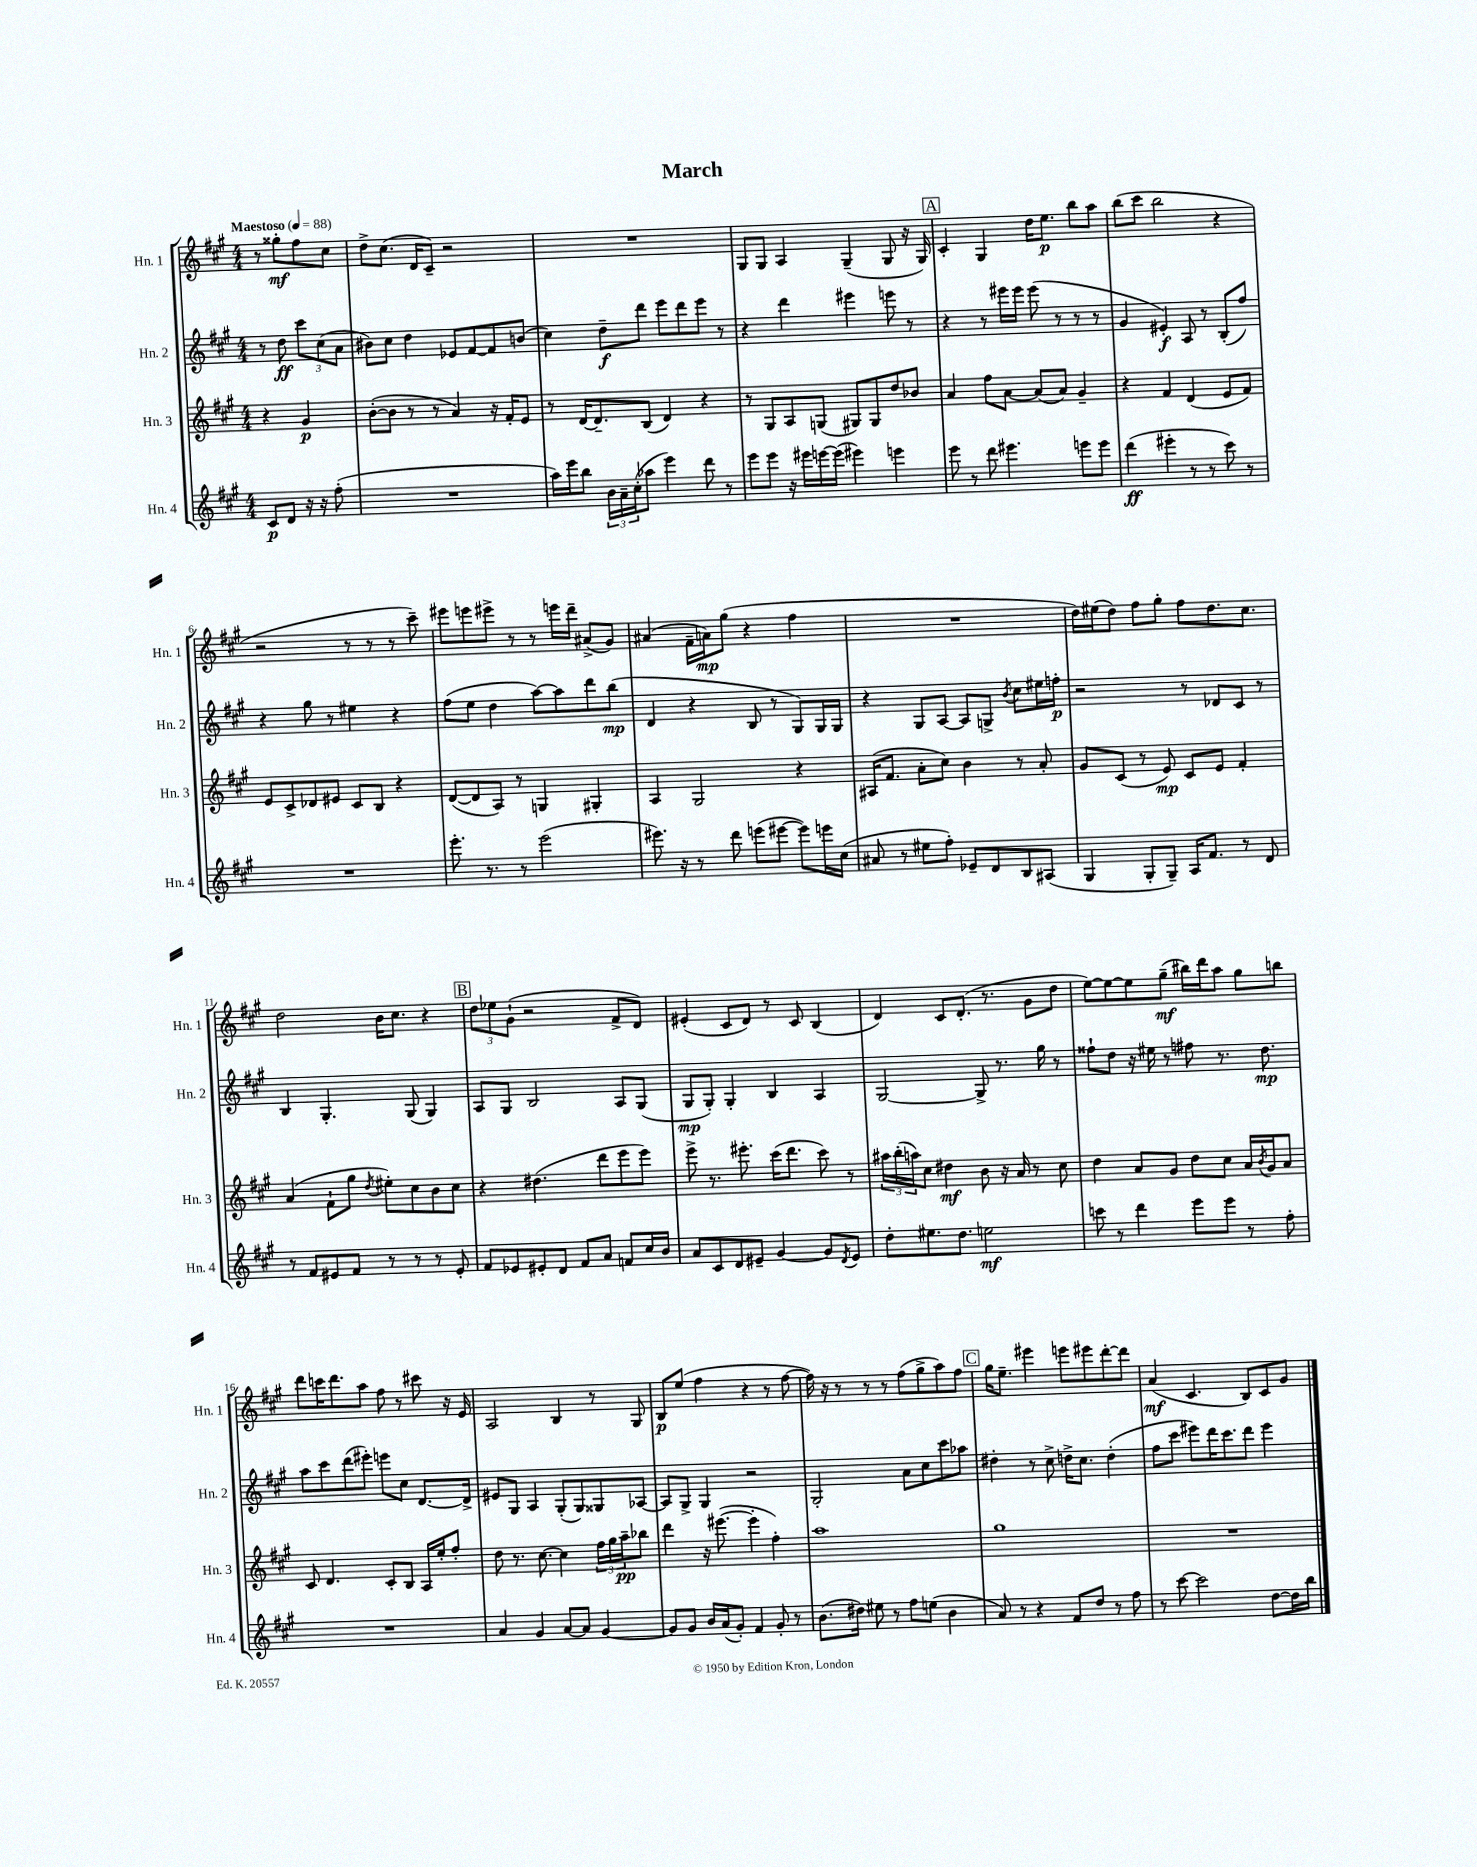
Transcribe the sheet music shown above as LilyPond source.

\header { title = "March" }
<<
\new StaffGroup <<
\new Staff = "s0" \with { instrumentName = "Hn. 1" shortInstrumentName = "Hn. 1" } {
    \clef treble \key a \major \numericTimeSignature \time 4/4 \partial 2 \tempo "Maestoso" 4 = 88
    r8 gisis''8-.\mf fis''8 cis''8 |
    d''8-> cis''8.( d'16 cis'8--) r2 |
    R1 |
    gis8 gis8 a4 gis4--( gis8 r16 gis16) |
    \mark \markup { \box "A" } cis'4-. gis4 d''16 e''8.\p b''8 a''8 |
    b''8( cis'''8 b''2 r4 |
    r2 r8 r8 r8 cis'''8--) |
    eis'''8 e'''8 eis'''8-> r8 r8 e'''16 d'''16-- ais'8->( gis'8) |
    ais'4( fis'16-- a'16\mp) gis''8( r4 fis''4 |
    R1 |
    d''16) eis''16( d''8) fis''8 gis''8-. fis''8 d''8. cis''8. |
    d''2 b'16 cis''8. r4 |
    \mark \markup { \box "B" } \tuplet 3/2 { d''8 ees''8 gis'8-!( } r2 fis'8-> d'8) |
    eis'4-.( cis'8 d'8) r8 cis'8 b4( |
    d'4) cis'8 d'8.-.( r8. gis'8 d''8 |
    e''8~) e''8~ e''8 gis''8--\mf( bis''16) d'''16 a''8 gis''8 b''8 |
    d'''8 c'''16 d'''8. a''8 fis''8 r8 cis'''8 r16 e'16 |
    a2 b4 r8 gis8 |
    b8\p e''8( fis''4 r4 r8 fis''8~ |
    fis''16) r16 r8 r8 r8 fis''8( gis''8-> a''8) fis''8 |
    \mark \markup { \box "C" } gis''16 e''8.-- eis'''4 e'''8 eis'''8 d'''8~-. d'''8 |
    a'4\mf( cis'4. b8) cis'8 gis'8 \bar "|." |
}
\new Staff = "s1" \with { instrumentName = "Hn. 2" shortInstrumentName = "Hn. 2" } {
    \clef treble \key a \major \numericTimeSignature \time 4/4 \partial 2
    r8 d''8\ff \tuplet 3/2 { cis'''8 cis''8( a'8 } |
    bis'8) cis''8 d''4 ees'8 fis'8~ fis'8 b'8( |
    cis''4) d''8--\f d'''8 e'''8 d'''8 e'''8 r8 |
    r4 d'''4 eis'''4 e'''8 r8 |
    \mark \markup { \box "A" } r4 r8 eis'''16 eis'''16 eis'''8( r8 r8 r8 |
    gis'4 eis'4-.\f) a8 r8 b8-.( fis''8) |
    r4 gis''8 r8 eis''4 r4 |
    fis''8( e''8 d''4 a''8~) a''8 d'''8 b''8\mp( |
    d'4 r4 b8 r8 gis8) gis16 gis16 |
    r4 gis8 a8~ a8 g8-> \acciaccatura { b'8 } cis''8 eis''16 f''16-.\p |
    r2 r8 des'8 cis'8 r8 |
    b4 gis4.-. gis8( gis4) |
    \mark \markup { \box "B" } a8 gis8 b2 a8 gis8( |
    gis8\mp gis8-.) gis4-. b4 a4 |
    gis2~ gis8-> r8. gis''16 r8 |
    fisis''8-! d''8 r16 eis''16 r8 fis''8 r8. d''8.\mp |
    a''8 cis'''8 d'''8( eis'''8-.) e'''8 cis''8 d'8.~ d'16-> |
    eis'8 gis8 a4 gis8-.( gis8) gisis8 aes8~ |
    aes8 gis8-> gis4 r2 |
    gis2-. a'8 cis''8 cis'''8 aes''8 |
    \mark \markup { \box "C" } dis''4-. r8 cis''8-> d''16-> cis''8. d''4-.( |
    fis''8 cis'''8 eis'''8) d'''16 cis'''8. d'''8 eis'''4 \bar "|." |
}
\new Staff = "s2" \with { instrumentName = "Hn. 3" shortInstrumentName = "Hn. 3" } {
    \clef treble \key a \major \numericTimeSignature \time 4/4 \partial 2
    r4 gis'4\p |
    b'8~-.( b'8 r8 r8 a'4) r16 fis'16-. e'8 |
    r8 d'16~ d'8.-- b8( d'4) r4 |
    r8 gis8 a8 g8( gis8) gis8 d''8 bes'8 |
    \mark \markup { \box "A" } a'4 fis''8 a'8~ a'8( a'8) gis'4-- |
    r4 fis'4 d'4( e'8 fis'8) |
    e'8 cis'8-> des'8 eis'8 cis'8 b8 r4 |
    d'8~( d'8 a8) r8 g4 gis4-. |
    a4 gis2 r4 |
    ais16( fis'8. a'8-. cis''8) b'4 r8 a'8-. |
    gis'8 cis'8( r8 e'8\mp) cis'8 e'8 fis'4-. |
    a'4( fis'8-! gis''8 \acciaccatura { d''8 } eis''8-.) cis''8 b'8 cis''8 |
    \mark \markup { \box "B" } r4 dis''4.( d'''8 e'''8 e'''8) |
    e'''8-> r8. eis'''8.-. cis'''16( d'''8. cis'''8) r8 |
    \tuplet 3/2 { ais''16 b''16-.( a''16) } cis''8 dis''4\mf b'8 r16 a'16 r8 cis''8 |
    d''4 a'8 gis'8 d''8 cis''8 a'16 \acciaccatura { b'8 } gis'16 a'8 |
    cis'8 d'4. cis'8-. b8 a16 e''16-. fis''8-. |
    d''8 r8. cis''8.~ cis''4 \tuplet 3/2 { fis''16 gis''16 a''16--\pp } bes''8 |
    d'''4 r16 eis'''8.~( eis'''4-. fis''4-.) |
    a''1 |
    \mark \markup { \box "C" } gis''1 |
    R1 \bar "|." |
}
\new Staff = "s3" \with { instrumentName = "Hn. 4" shortInstrumentName = "Hn. 4" } {
    \clef treble \key a \major \numericTimeSignature \time 4/4 \partial 2
    cis'8\p d'8 r16 r16 fis''8-.( |
    R1 |
    a''16) e'''16 b''8 \tuplet 3/2 { b'16 a'16-- cis''16-.( } aes''8 e'''4) d'''8 r8 |
    e'''8 e'''8 r16 eis'''16 e'''16~ e'''16( eis'''4) e'''4 |
    \mark \markup { \box "A" } e'''8 r8 d'''8 eis'''4. e'''8 e'''8 |
    d'''4\ff( eis'''4-. r8 r8 cis'''8) r8 |
    R1 |
    e'''8.-. r8. r8 e'''2( |
    eis'''8.) r16 r8 d'''8 e'''8( eis'''8~ eis'''8) e'''16 cis''16( |
    ais'8 r8 eis''8 fis''8-.) ees'8-- d'8 b8 ais8( |
    gis4 gis8-. gis8--) a16 fis'8. r8 d'8 |
    r8 fis'8 eis'8 fis'8 r8 r8 r8 eis'8-. |
    \mark \markup { \box "B" } fis'8 ees'8 eis'8-. d'8 fis'8 a'8 f'8 cis''16 b'16 |
    a'8 cis'8 d'8 eis'8-- gis'4~ gis'8 \acciaccatura { d'8 } eis'8 |
    d''8-. eis''8. d''8. e''2\mf |
    c'''8 r8 d'''4 e'''8 e'''8 r8 fis''8-. |
    R1 |
    a'4 gis'4 a'8~ a'8 gis'4~ |
    gis'8 gis'8 b'16 a'16( gis'8-.) fis'4 gis'8-. r8 |
    b'8.( dis''16) eis''8 r8 fis''8 e''8( b'4 |
    \mark \markup { \box "C" } a'8) r8 r4 fis'8 d''8 r8 fis''8 |
    r8 cis'''8~ cis'''2 d''8~ d''16 b''16 \bar "|." |
}
>>
>>
